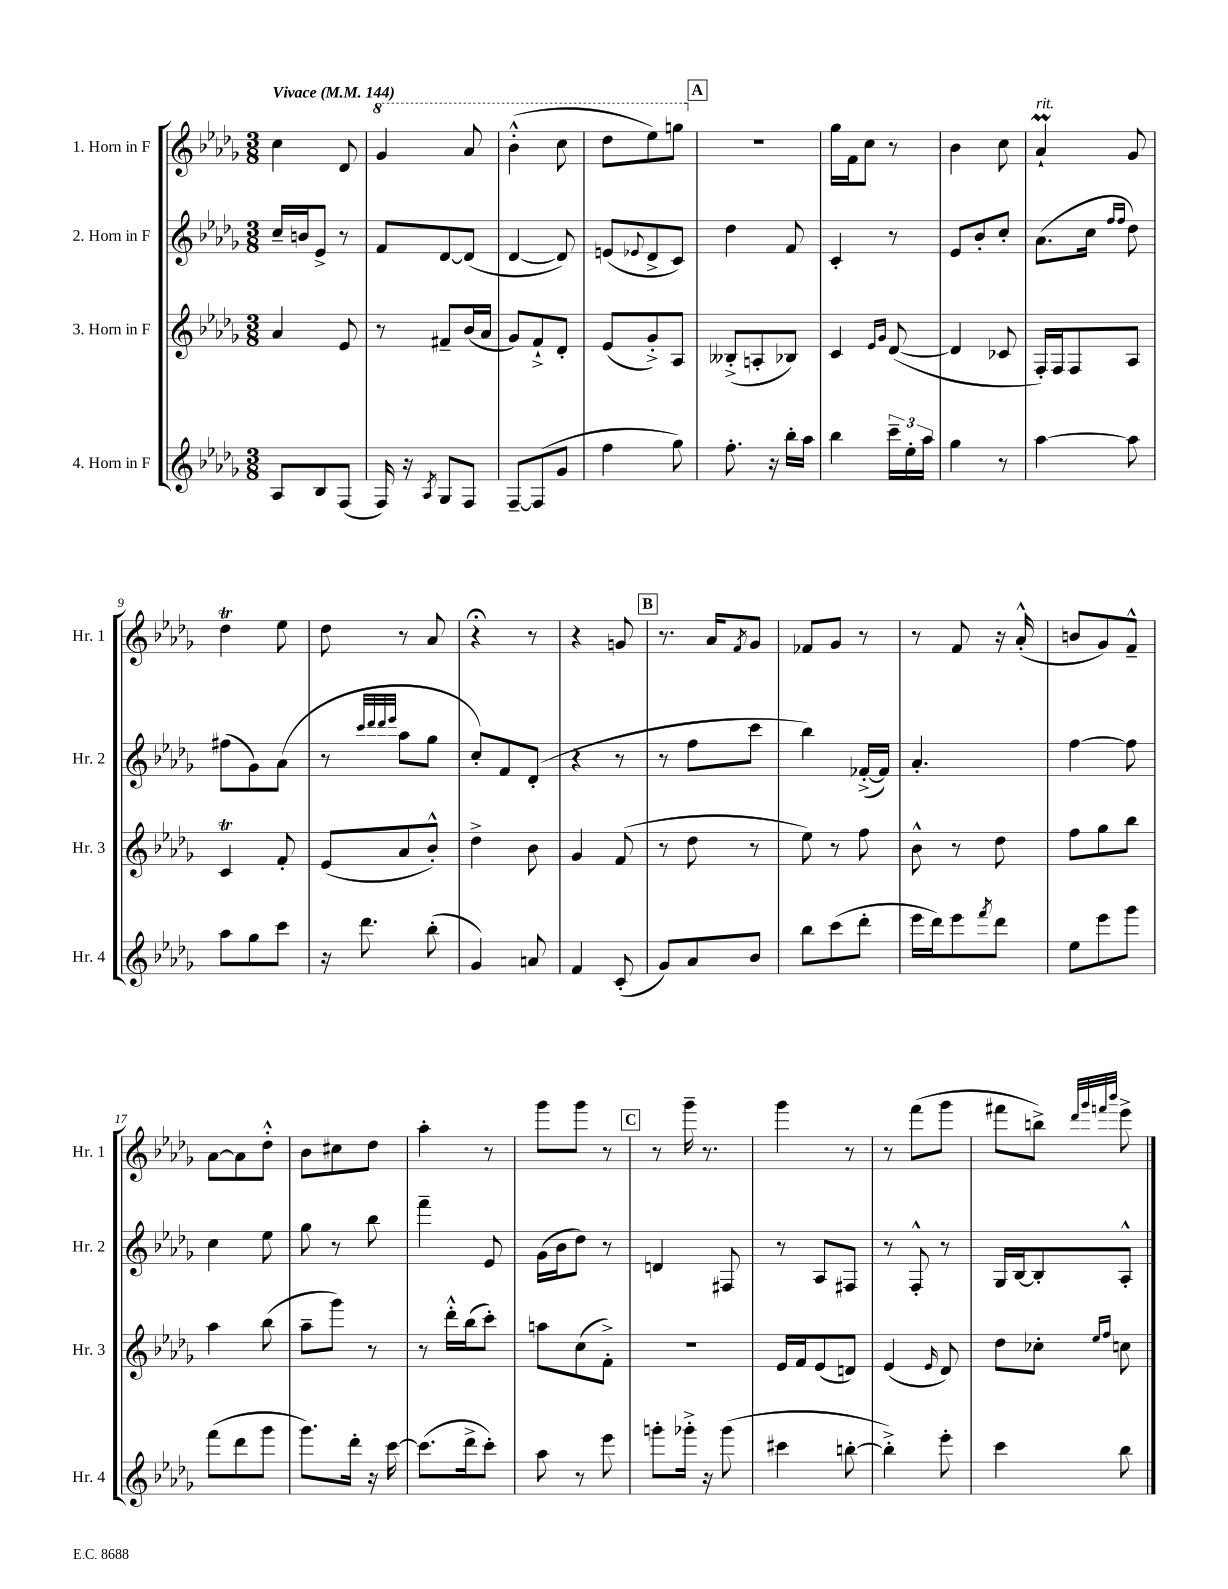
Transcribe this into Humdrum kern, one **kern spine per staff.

**kern	**kern	**kern	**kern
*staff4	*staff3	*staff2	*staff1
*clefG2	*clefG2	*clefG2	*clefG2
*k[b-e-a-d-g-]	*k[b-e-a-d-g-]	*k[b-e-a-d-g-]	*k[b-e-a-d-g-]
*M3/8	*M3/8	*M3/8	*M3/8
*MM144	*MM144	*MM144	*MM144
8A-/L	4a-/	16cc~/LL	4cc\
.	.	16b/J	.
8B-/	.	8e-^/J	.
(8F/J	8e-/	8r	8d-/
=	=	=	=
16F/)	8r	8f/L	4gg-/
16r	.	.	.
8qA-/	.	.	.
8G-/L	8f#~/L	[8d-/	.
8F/J	(16b-/L	(8d-/]J	8aa-/
.	16a-/JJ	.	.
=	=	=	=
[8F~/L	8g-/L)	[4d-/	(4bb-'^^\
(8F/]	8f`^/	.	.
8g-/J	8d-'/J	8d-/])	8ccc\
=	=	=	=
4ff\	(8e-/L	(8e/L	8ddd-\L
.	.	8qqe-/	.
.	8g-'^/)	8d-^/	8eee-\)
8gg-\)	8A-/J	8c/J)	8ggg\J
=	=	=	=
8.ff'\	(8B--'^/L	4dd-\	4.r
.	8A'/	.	.
16r	.	.	.
16bb-'\LL	8B-/J)	8f/	.
16aa-\JJ	.	.	.
=	=	=	=
4bb-\	4c/	4c'/	16gg-\LL
.	.	.	16f\J
.	.	.	8cc\J
.	16qqe-/LL	.	.
.	16qqg-/JJ	.	.
24ccc~\LL	([8d-/	8r	8r
24ee-'\	.	.	.
24aa-\JJ	.	.	.
=	=	=	=
4gg-\	4d-/]	8e-/L	4b-\
.	.	8b-'/	.
8r	8c-/	8cc'/J	8cc\
=	=	=	=
[4aa-\	16F'/LL)	(8.a-\L	4a-`/
.	16F/J	.	.
.	8F/	.	.
.	.	16cc\Jk	.
.	.	16qqff/LL	.
.	.	16qqff/JJ	.
8aa-\]	8A-/J	8dd-\)	8g-/
=	=	=	=
8aa-\L	4c/	(8ff#\L	4dd-\
8gg-\	.	8g-\)	.
8ccc\J	8f'/	(8a-\J	8ee-\
=	=	=	=
16r	(8e-/L	8r	8dd-\
8.ddd-\	.	.	.
.	.	32qqccc/LLL	.
.	.	32qqddd-/	.
.	.	32qqddd-/	.
.	.	32qqeee-/JJJ	.
.	8a-/	8aa-\L	8r
(8bb-'\	8b-'^^/J)	8gg-\J	8a-/
=	=	=	=
4g-/)	4dd-^\	8cc'/L)	4r;
.	.	8f/	.
8a/	8b-\	(8d-'/J	8r
=	=	=	=
4f/	4g-/	4r	4r
(8c'/	(8f/	8r	8g/
=	=	=	=
8g-/L)	8r	8r	8.r
8a-/	8dd-\	8ff\L	.
.	.	.	16a-/LK
.	.	.	8qf/
8b-/J	8r	8ccc\J	8g-/J
=	=	=	=
8bb-\L	8ee-\)	4bb-\)	8f-/L
(8ccc\	8r	.	8g-/J
8ddd-'\J	8ff\	([16f-'^/LL	8r
.	.	16f-/]JJ)	.
=	=	=	=
16eee-\LL	8b-^^\	4.a-'/	8r
16ddd-\J)	.	.	.
8eee-\	8r	.	8f/
8qfff/	.	.	.
8ddd-\J	8dd-\	.	16r
.	.	.	(16a-'^^/
=	=	=	=
8ee-\L	8ff\L	[4ff\	8b/L
8eee-\	8gg-\	.	8g-/)
8ggg-\J	8bb-\J	8ff\]	8f~^^/J
=	=	=	=
(8fff\L	4aa-\	4cc\	[8a-\L
8ddd-\	.	.	8a-\]
8ggg-\J	(8bb-\	8ee-\	8dd-'^^\J
=	=	=	=
8.ggg-\L)	8aa-~\L	8gg-\	8b-\L
.	8ggg-\J)	8r	8cc#\
16ddd-'\Jk	.	.	.
16r	8r	8bb-\	8dd-\J
[16ccc\	.	.	.
=	=	=	=
(8.ccc\]L	8r	4fff~\	4aa-'\
.	16ddd-'^^\LL	.	.
16ddd-^\k	(16bb-\J	.	.
8ccc'\J)	8ccc'\J)	8e-/	8r
=	=	=	=
8aa-\	8aa\L	(16g-\LL	8ggg-\L
.	.	16b-\J	.
8r	(8cc\	8dd-\J)	8ggg-\J
8eee-\	8f'^\J)	8r	8r
=	=	=	=
8ggg'\L	4.r	4d/	8r
16ggg-'^\Jk	.	.	16ggg-~\
16r	.	.	8.r
(8ggg-\	.	8F#/	.
=	=	=	=
4ccc#\	16e-/LL	8r	4ggg-\
.	16f/J	.	.
.	(8e-/	8A-/L	.
[8bb'\	8d/J)	8F#/J	8r
=	=	=	=
4bb'^\])	(4e-/	8r	8r
.	.	8F'^^/	(8fff\L
.	16qqe-/	.	.
8eee-'\	8d-/)	8r	8ggg-\J
=	=	=	=
4ccc\	8dd-\L	16G-/LL	8fff#\L
.	.	[16B-/J	.
.	8cc-'\J	8B-'/]	8bb^\J)
.	.	.	32qqddd-/LLL
.	.	.	32qqggg-/
.	16qqee-/LL	.	32qqfff/
.	16qqff/JJ	.	32qqbbb-/JJJ
8bb-\	8cc\	8A-'^^/J	8eee-^\
==	==	==	==
*-	*-	*-	*-
